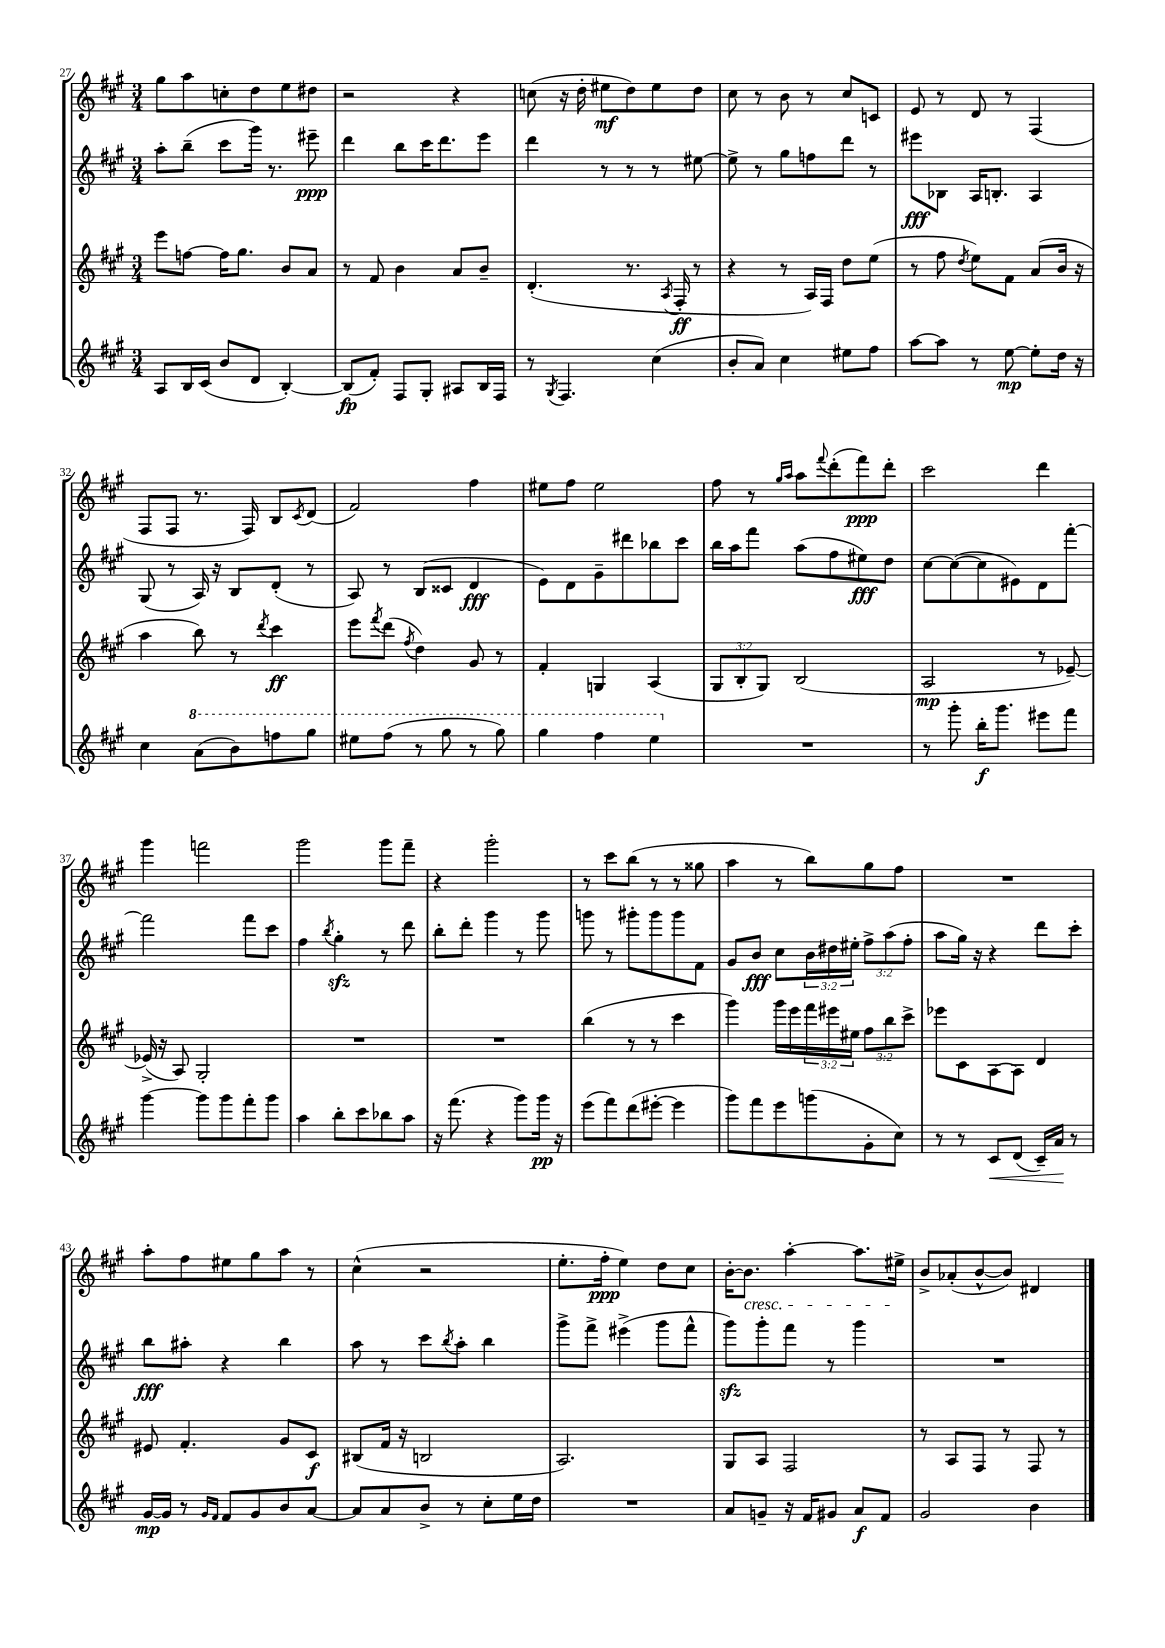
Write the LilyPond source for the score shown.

<<
\new StaffGroup <<
\new Staff = "s0" {
    \clef treble \key a \major \numericTimeSignature \time 3/4
    gis''8 a''8 c''8-. d''8 e''8 dis''8 |
    r2 r4 |
    c''8( r16 d''16-. eis''8\mf d''8) eis''8 d''8 |
    cis''8 r8 b'8 r8 cis''8 c'8 |
    e'8 r8 d'8 r8 fis4( |
    fis8 fis8 r8. fis16) b8 \acciaccatura { cis'8 } d'8( |
    fis'2) fis''4 |
    eis''8 fis''8 eis''2 |
    fis''8 r8 \grace { gis''16 a''16 } a''8 \appoggiatura { fis'''8 } d'''8-.( fis'''8\ppp) d'''8-. |
    cis'''2 d'''4 |
    gis'''4 f'''2 |
    gis'''2 gis'''8 fis'''8-- |
    r4 gis'''2-. |
    r8 cis'''8 b''8( r8 r8 gisis''8 |
    a''4 r8 b''8) gis''8 fis''8 |
    R2. |
    a''8-. fis''8 eis''8 gis''8 a''8 r8 |
    cis''4-^( r2 |
    e''8.-. fis''16-.\ppp e''4) d''8 cis''8 |
    b'16~-. b'8.\cresc a''4~-. a''8. eis''16->\! |
    b'8-> aes'8-.( b'8~-^ b'8) dis'4 \bar "|." |
}
\new Staff = "s1" {
    \clef treble \key a \major \numericTimeSignature \time 3/4 \override Staff.TupletNumber.text = #tuplet-number::calc-fraction-text
    a''8-. b''8--( cis'''8 gis'''16) r8. eis'''8--\ppp |
    d'''4 b''8 cis'''16 d'''8. e'''8 |
    d'''4 r8 r8 r8 eis''8~ |
    eis''8-> r8 gis''8 f''8 d'''8 r8 |
    eis'''8\fff bes8 a16 b8.-. a4 |
    gis8( r8 a16) r16 b8 d'8-.( r8 |
    a8) r8 b8( cisis'8 d'4\fff |
    e'8) d'8 gis'8-- dis'''8 bes''8 cis'''8 |
    b''16 a''16 fis'''8 a''8( fis''8 eis''8\fff) d''8 |
    cis''8~ cis''8~( cis''8 eis'8) d'8 fis'''8~-. |
    fis'''2 fis'''8 cis'''8 |
    fis''4 \acciaccatura { b''8 } gis''4-.\sfz r8 d'''8 |
    b''8-. d'''8-. gis'''4 r8 gis'''8 |
    g'''8 r8 gis'''8-. gis'''8 gis'''8 fis'8 |
    gis'8 b'8\fff cis''8 \tuplet 3/2 { b'16 dis''16 eis''16-. } \tuplet 3/2 { fis''8-> a''8( fis''8-. } |
    a''8 gis''16) r16 r4 d'''8 cis'''8-. |
    b''8\fff ais''8-. r4 b''4 |
    a''8 r8 cis'''8 \acciaccatura { b''8 } a''8-. b''4 |
    gis'''8-> fis'''8-> eis'''4->( gis'''8 fis'''8-^ |
    gis'''8\sfz) gis'''8-. fis'''8 r8 gis'''4 |
    R2. \bar "|." |
}
\new Staff = "s2" {
    \clef treble \key a \major \numericTimeSignature \time 3/4 \override Staff.TupletNumber.text = #tuplet-number::calc-fraction-text
    e'''8 f''8~ f''16 gis''8. b'8 a'8 |
    r8 fis'8 b'4 a'8 b'8-- |
    d'4.-.( r8. \acciaccatura { a8 } fis16-.\ff r8 |
    r4 r8 a16) fis16 d''8 e''8( |
    r8 fis''8 \acciaccatura { d''8 } e''8) fis'8 a'8( b'16 r16 |
    a''4 b''8) r8 \acciaccatura { d'''8 } cis'''4\ff |
    e'''8 \acciaccatura { fis'''8 } d'''8( \acciaccatura { fis''8 } d''4) gis'8 r8 |
    fis'4-. g4 a4( |
    \tuplet 3/2 { gis8 b8-. gis8) } b2( |
    a2\mp r8 ees'8~--) |
    ees'16->( r16 a8) gis2-. |
    R2. |
    R2. |
    b''4( r8 r8 cis'''4 |
    gis'''4) gis'''16 e'''16 \tuplet 3/2 { fis'''16 eis'''16 eis''16 } \tuplet 3/2 { fis''8 b''8 cis'''8-> } |
    ees'''8 cis'8 a8~ a8 d'4 |
    eis'8 fis'4.-. gis'8 cis'8\f |
    bis8( fis'16 r16 b2 |
    a2.) |
    gis8 a8 fis2 |
    r8 a8 fis8 r8 fis8 r8 \bar "|." |
}
\new Staff = "s3" {
    \clef treble \key a \major \numericTimeSignature \time 3/4
    a8 b16 cis'16( b'8 d'8 b4~-.) |
    b8\fp( fis'8-.) fis8 gis8-. ais8 b16 fis16 |
    r8 \acciaccatura { gis8 } fis4. cis''4( |
    b'8-. a'8) cis''4 eis''8 fis''8 |
    a''8~ a''8 r8 e''8~\mp e''8-. d''16 r16 |
    cis''4 \ottava #1 a''8( b''8) f'''8 gis'''8 |
    eis'''8 fis'''8( r8 gis'''8 r8 gis'''8) |
    gis'''4 fis'''4 e'''4 \ottava #0 |
    R2. |
    r8 gis'''8-. b''16-.\f gis'''8. eis'''8 fis'''8 |
    gis'''4~ gis'''8 gis'''8 fis'''8-. gis'''8 |
    a''4 b''8-. cis'''8 bes''8 a''8 |
    r16 fis'''8.( r4 gis'''8) gis'''16\pp r16 |
    e'''8( fis'''8) d'''8( eis'''8~-. eis'''4 |
    gis'''8) fis'''8 e'''8 g'''8( gis'8-. cis''8) |
    r8 r8 cis'8\< d'8( cis'16--) a'16\! r8 |
    gis'16~\mp gis'16 r8 \grace { gis'16 fis'16 } fis'8 gis'8 b'8 a'8~ |
    a'8 a'8 b'8-> r8 cis''8-. e''16 d''16 |
    R2. |
    a'8 g'8-- r16 fis'16 gis'8 a'8\f fis'8 |
    gis'2 b'4 \bar "|." |
}
>>
>>
\layout { \context { \Score currentBarNumber = #27 } }
